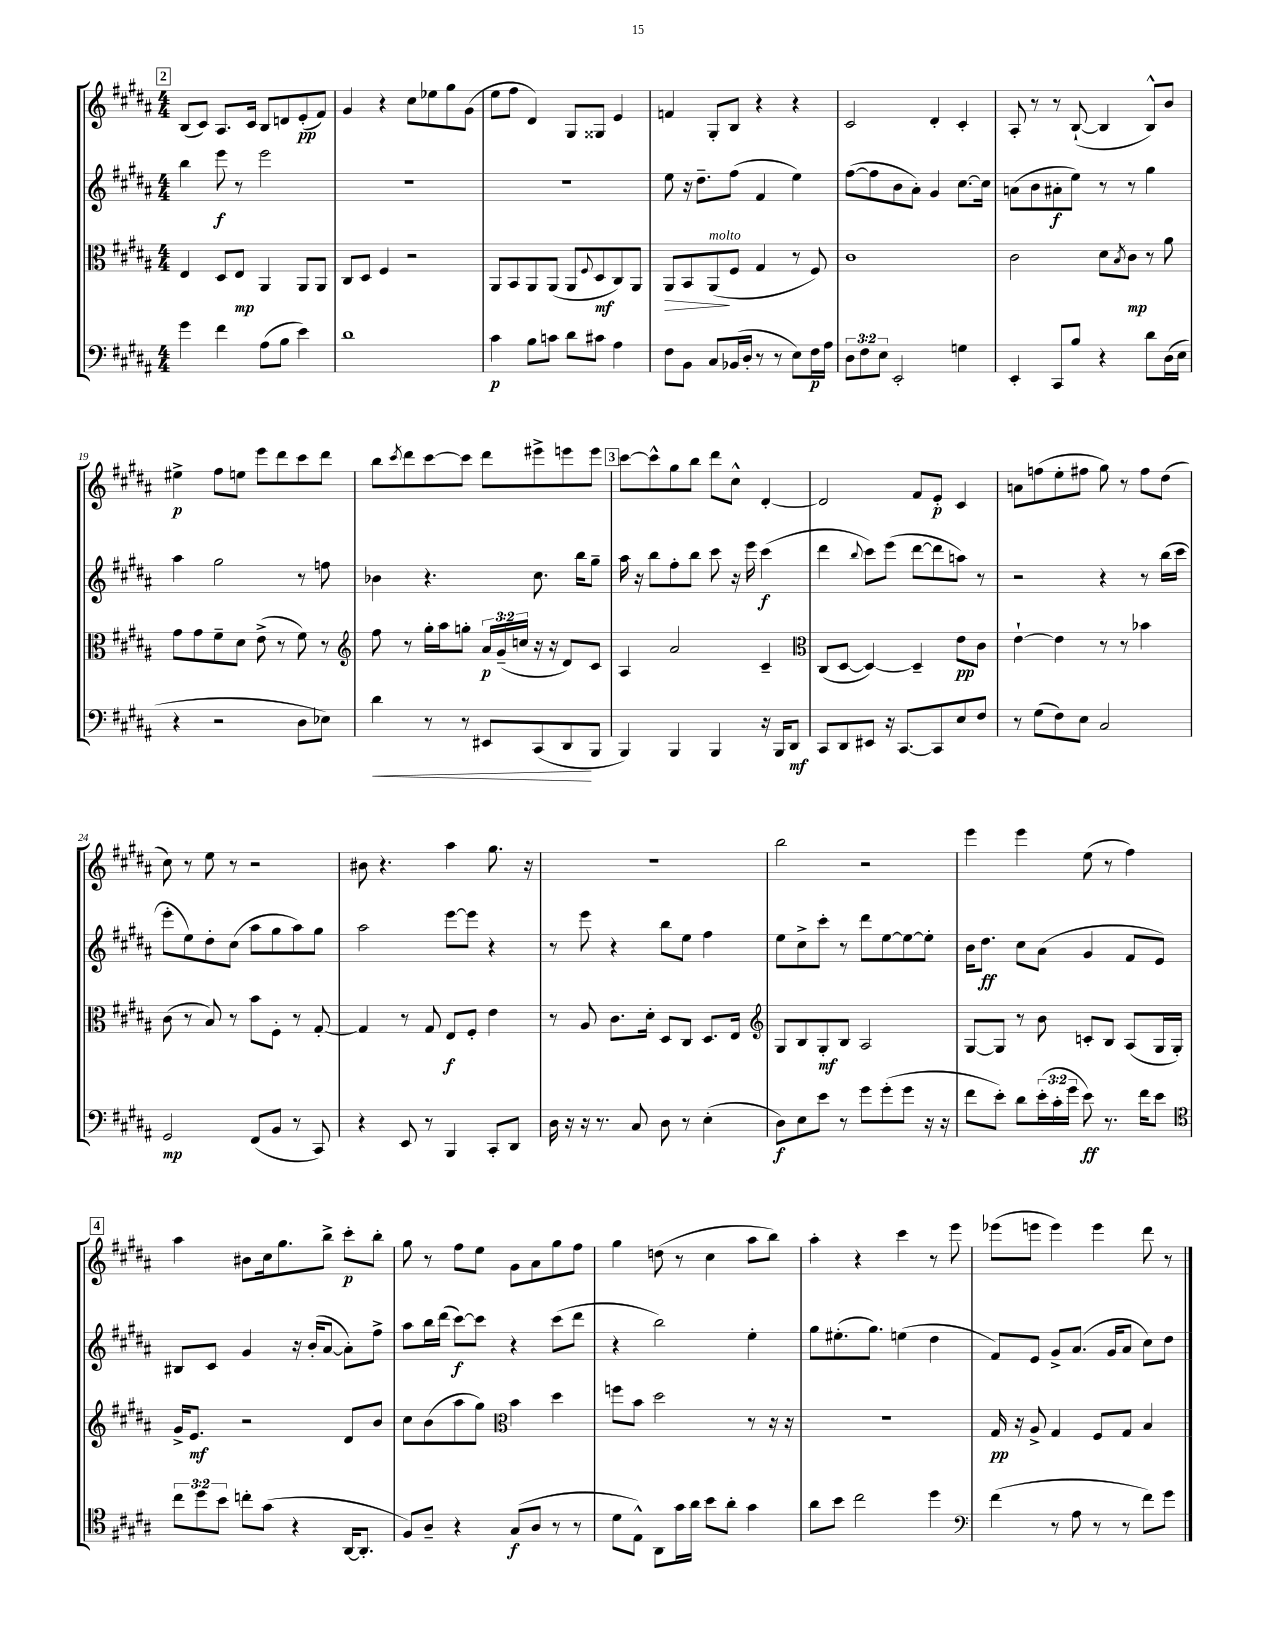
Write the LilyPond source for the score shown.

<<
\new StaffGroup <<
\new Staff = "s0" {
    \clef treble \key b \major \numericTimeSignature \time 4/4
    \mark \markup { \box "2" } b8( cis'8) ais8. cis'16 b8 d'8 e'8-.\pp( fis'8) |
    gis'4 r4 cis''8 ees''8 gis''8 gis'8( |
    e''8 fis''8 dis'4) gis8 gisis8 e'4 |
    f'4 gis8-. b8 r4 r4 |
    cis'2 dis'4-. cis'4-. |
    ais8-. r8 r8 b8~-!( b4 b8-^) b'8 |
    eis''4->\p fis''8 e''8 e'''8 dis'''8 cis'''8 dis'''8 |
    b''8 \acciaccatura { cis'''8 } dis'''8 cis'''8~ cis'''8 dis'''8 eis'''8-> e'''8 e'''8 |
    \mark \markup { \box "3" } cis'''8~ cis'''8-^ gis''8 b''8 dis'''8 cis''8-^ dis'4~-. |
    dis'2 fis'8 e'8-.\p cis'4 |
    a'8 f''8( e''8-. fis''8 gis''8) r8 fis''8 dis''8( |
    cis''8) r8 e''8 r8 r2 |
    bis'8 r4. ais''4 gis''8. r16 |
    R1 |
    b''2 r2 |
    e'''4 e'''4 e''8( r8 fis''4) |
    \mark \markup { \box "4" } ais''4 bis'8 cis''16 gis''8. b''8-> cis'''8-.\p b''8-. |
    gis''8 r8 fis''8 e''8 gis'8 ais'8 gis''8 fis''8 |
    gis''4 d''8( r8 cis''4 ais''8 b''8) |
    ais''4-. r4 cis'''4 r8 e'''8 |
    ees'''8( e'''8 e'''4) e'''4 dis'''8 r8 \bar "|." |
}
\new Staff = "s1" {
    \clef treble \key b \major \numericTimeSignature \time 4/4
    \mark \markup { \box "2" } b''4 e'''8\f r8 e'''2 |
    R1 |
    R1 |
    e''8 r16 dis''8.-- fis''8( fis'4 e''4) |
    fis''8~( fis''8 b'8 ais'8-.) gis'4 cis''8.~ cis''16 |
    a'8( b'8 ais'8-.\f e''8) r8 r8 gis''4 |
    ais''4 gis''2 r8 f''8 |
    bes'4 r4. cis''8. b''16 gis''8-- |
    \mark \markup { \box "3" } ais''16 r16 b''8 fis''8-. b''8 cis'''8 r16 e'''16 cis'''4\f( |
    dis'''4 \appoggiatura { b''8 } cis'''8) e'''8( dis'''8~ dis'''8 a''8) r8 |
    r2 r4 r8 b''16( cis'''16 |
    e'''8-. e''8) dis''8-. cis''8( ais''8 gis''8 ais''8) gis''8 |
    ais''2 e'''8~ e'''8 r4 |
    r8 e'''8 r4 b''8 e''8 fis''4 |
    e''8 cis''8-> cis'''8-. r8 dis'''8 e''8~ e''8~ e''8-. |
    b'16 dis''8.\ff cis''8 ais'8( gis'4 fis'8 e'8) |
    \mark \markup { \box "4" } bis8 cis'8 gis'4 r16 b'16-.( ais'8~ ais'8-.) fis''8-> |
    ais''8 b''16 dis'''16( cis'''8~\f) cis'''8 r4 cis'''8( dis'''8 |
    r4 b''2) e''4-. |
    gis''8 eis''8.-.( gis''8.) e''4( dis''4 |
    fis'8) e'8 gis'8-> ais'8.( gis'16 ais'8 cis''8) dis''8 \bar "|." |
}
\new Staff = "s2" {
    \clef alto \key b \major \numericTimeSignature \time 4/4 \override Staff.TupletNumber.text = #tuplet-number::calc-fraction-text
    \mark \markup { \box "2" } e4 dis8 e8\mp ais,4 ais,8 ais,8 |
    cis8 dis8 fis4 r2 |
    ais,8 b,8 ais,8 ais,8( ais,8 \appoggiatura { fis8 } dis8\mf cis8) ais,8 |
    ais,8\> b,8 ais,8\!^\markup { \italic "molto" }( fis8 gis4 r8 fis8) |
    cis'1 |
    cis'2 dis'8 \acciaccatura { b8 } cis'8\mp r8 ais'8 |
    gis'8 gis'8 fis'8-- dis'8 e'8->( r8 fis'8) r8 |
    \clef treble fis''8 r8 gis''16-. ais''16 g''8-. \tuplet 3/2 { ais'16\p gis'16--( c''16 } r16 r16 dis'8) cis'8 |
    \mark \markup { \box "3" } ais4 ais'2 cis'4-- |
    \clef alto cis8( dis8~ dis4~) dis4-- e'8\pp cis'8 |
    e'4~-! e'4 r8 r8 bes'4 |
    cis'8( r8 b8) r8 b'8 fis8-. r8 gis8~-. |
    gis4 r8 gis8 e8\f fis8-. e'4 |
    r8 ais8 cis'8. dis'16-. dis8 cis8 dis8. e16 |
    \clef treble gis8 b8 gis8-.\mf b8 ais2 |
    gis8~ gis8 r8 b'8 c'8-. b8 ais8( gis16 gis16-.) |
    \mark \markup { \box "4" } gis'16-> e'8.\mf r2 dis'8 b'8 |
    cis''8 b'8( ais''8 gis''8) \clef alto b'4 dis''4 |
    f''8 b'8 dis''2 r8 r16 r16 |
    r1 |
    gis16\pp r16 ais8-> gis4 fis8 gis8 b4 \bar "|." |
}
\new Staff = "s3" {
    \clef bass \key b \major \numericTimeSignature \time 4/4 \override Staff.TupletNumber.text = #tuplet-number::calc-fraction-text
    \mark \markup { \box "2" } gis'4 fis'4 ais8( b8 e'4) |
    dis'1 |
    cis'4\p b8 c'8 dis'8 cis'8 ais4 |
    fis8 b,8 cis8 bes,16( dis16-. r8 r8 e8) fis16\p ais16 |
    \tuplet 3/2 { dis8 fis8 e8 } e,2-. g4 |
    e,4-. cis,8 b8 r4 dis'8 dis16( e16 |
    r4 r2 dis8 ees8) |
    dis'4\< r8 r8 eis,8 cis,8( dis,8\! b,,8 |
    \mark \markup { \box "3" } b,,4) b,,4 b,,4 r16 b,,16 dis,8\mf |
    cis,8 dis,8 eis,8 r16 cis,8.~ cis,8 e8 fis8 |
    r8 gis8( fis8) e8 cis2 |
    gis,2\mp fis,8( b,8 r8 cis,8) |
    r4 e,8 r8 b,,4 cis,8-. dis,8 |
    dis16 r16 r16 r8. cis8 dis8 r8 e4-.( |
    dis8\f) e8 e'8 r8 gis'8 gis'8-.( gis'8 r16 r16 |
    fis'8 e'8-.) dis'8 \tuplet 3/2 { e'16-.( cis'16-. gis'16 } e'8\ff) r8. fis'16 e'8 |
    \mark \markup { \box "4" } \clef tenor \tuplet 3/2 { cis''8 dis''8 b'8 } c''8-. gis'8( r4 ais,16~ ais,8.-. |
    fis8) ais8-- r4 gis8\f( ais8 r8 r8 |
    dis'8 e8-^) ais,8 gis'16 ais'16 b'8 ais'8-. gis'4 |
    ais'8 b'8 cis''2 dis''4 |
    \clef bass fis'4( r8 ais8 r8 r8 fis'8) gis'8 \bar "|." |
}
>>
>>
\layout { \context { \Score currentBarNumber = #13 } }
